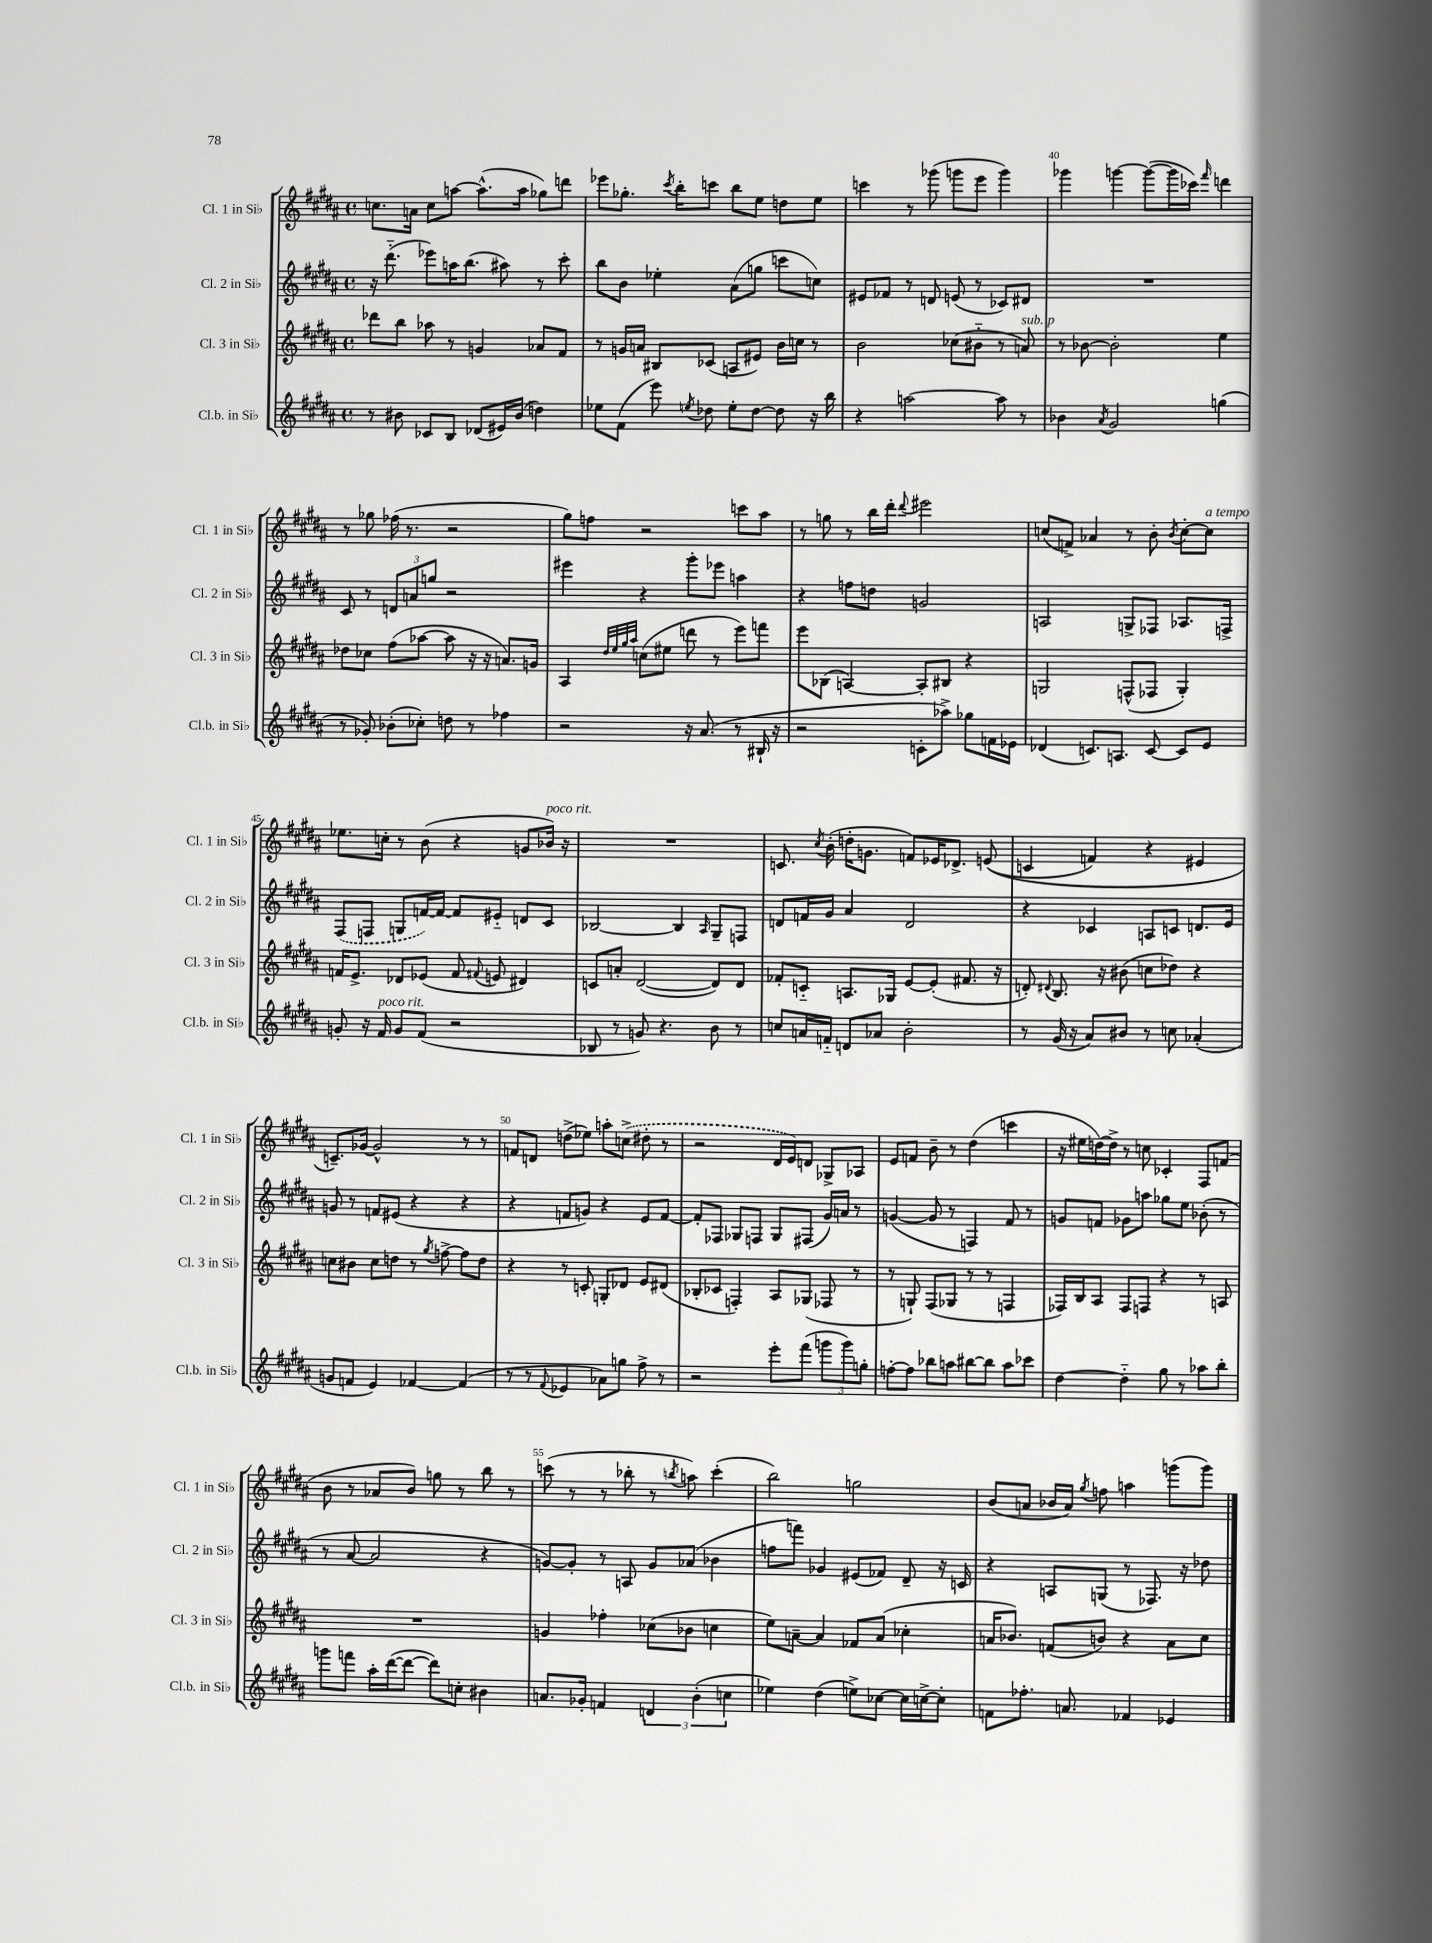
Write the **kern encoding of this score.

**kern	**kern	**kern	**kern
*staff4	*staff3	*staff2	*staff1
*clefG2	*clefG2	*clefG2	*clefG2
*k[f#c#g#d#a#]	*k[f#c#g#d#a#]	*k[f#c#g#d#a#]	*k[f#c#g#d#a#]
*M4/4	*M4/4	*M4/4	*M4/4
*met(c)	*met(c)	*met(c)	*met(c)
8r	8ddd-	16r	8.cc
.	.	(8.ddd#'~	.
8b#	8bb	.	.
.	.	.	16a
8c-	8aa-	8eee-)	8cc
8B	8r	16aa	[8aa
.	.	(8.bb	.
(8d-	4g	.	(8.aa^^]
16e#)	.	8aa#)	.
(16b#	.	.	16aa
4dd)	8a-	8r	8gg-)
.	8f#	8ccc#'	8ddd
=	=	=	=
8ee-	8r	8bb	8eee-
(8f#	16g	8b	8.gg-'
.	16a	.	.
8eee)	8B#	4ee-'	.
.	.	.	8qccc#
.	.	.	16bb'
8qee	.	.	.
8dd-	(8c-	.	8ccc
8ee'	8A	(8a#	8bb
[8dd-	8e#)	8gg	8ee
8dd-]	16b	8ccc	8dd
.	16cc	.	.
16r	8r	8cc)	8ee
16bb	.	.	.
=	=	=	=
4r	2b	8e#	4ccc
.	.	8f-	.
[2aa	.	8r	8r
.	.	8d	(8ggg-
.	(8cc-	(8e	8ggg
.	8b#'~	8r	8eee
8aa]	8r	8c-)	4ggg)
8r	8a)	8d#	.
=	=	=	=
4b-	8r	1r	4ggg-
.	[8b-	.	.
8qa#	.	.	.
2g#	2b-']	.	[4ggg
.	.	.	(8ggg_
.	.	.	16ggg]
.	.	.	16ccc-)
.	.	.	16qqfff#
(4gg	4ee	.	4ddd
=	=	=	=
8r	8dd-	8c#	8r
8g-')	8cc-	8r	8gg-
(8b-'	(8ff#	12d	(16ff-
.	.	.	8.r
.	.	12a	.
8cc-')	[8aa-	.	.
.	.	12gg	.
8dd	8aa-]	2r	2r
8r	16r	.	.
.	16r	.	.
4ff-	8.a)	.	.
.	16g	.	.
=	=	=	=
2r	4A#	4eee#	8gg#)
.	.	.	8ff
.	32qqdd#	.	.
.	32qqee	.	.
.	32qqgg#	.	.
.	32qqaa#	.	.
.	(8cc	4r	2r
.	8ee#	.	.
16r	8ddd	8ggg#'	.
(8.a#	.	.	.
.	8r	8eee-	.
8r	8eee)	4aa	8ccc
16B#`	8fff	.	8aa#
16r	.	.	.
=	=	=	=
2r	8eee	4r	8r
.	(8B-	.	8gg
.	[4A)	8ff	8r
.	.	8dd	16bb
.	.	.	16ddd#'
.	.	.	8qqddd#
8c'	8A']	2g	2eee#
8aa-^)	8B#	.	.
8gg-	4r	.	.
16f	.	.	.
16e-	.	.	.
=	=	=	=
(4d-	2G	2A	(8cc
.	.	.	8f^)
8.c)	.	.	4a-
8.A	.	.	.
.	(8F^^	8G^	8r
[8c	8F-	8F-	8b'
.	.	.	8qb
8c]	4G')	8.A-	[8cc'
8e	.	.	8cc]
.	.	16F^	.
=	=	=	=
8g'	16f	(8F#	8.ee-
.	8.e^	.	.
16r	.	8F	.
16f#	.	.	16cc'
8g	8d-	8G	8r
(8f#	(8e-	[16f)	(8b
.	.	16f_	.
2r	8f	8f]	4r
.	8qqf#	.	.
.	8e	8e#'~	.
.	4d#)	8d	8g
.	.	8c#	16b-)
.	.	.	16r
=	=	=	=
8B-	8c	[2B-	1r
8r	8a'	.	.
8g)	([2d#	.	.
4.r	.	.	.
.	.	4B-]	.
.	.	16qqA#	.
8b	8d#])	8G#~	.
8r	8d#	8F	.
=	=	=	=
8cc	8f-'	8d	8.c
16a	8c'~	16f	.
.	.	.	8qcc#
16f'~	.	16g#	(16b'
8d	8.A	4a#	16dd'
.	.	.	8.g
8a-	.	.	.
.	16G-	.	.
2b'	[8e	2d	8f)
.	(8e']	.	16e-
.	.	.	8.d-^
.	8.f#	.	.
.	.	.	&((8e
.	16r	.	.
=	=	=	=
8r	8d')	4r	4c
.	8qqd#	.	.
(16g#	8.B	.	.
16r	.	.	.
8a#)	.	4c-	4f)
.	16r	.	.
8b#	(8b#	.	.
8r	8cc	8A	4r
8cc	8dd-)	8c	.
(4a-'	4r	8.d	4e#
.	.	16e	.
=	=	=	=
8g	8cc	8g	8.c~&)
8f	8b#	8r	.
.	.	.	[16g-
4e)	8cc	8f	2g-^^]
.	8dd	(8e#	.
[4f-	8r	4r	.
.	8qgg#	.	.
.	[8ff^	.	.
(4f-]	8ff]	4r	8r
.	8dd	.	8r
=	=	=	=
8r	4r	4r	8f
8r	.	.	8d
8qqf#	.	.	.
4e-	8r	8f	(8dd^
.	8c'	8g)	8ee-)
8a-)	8G'	4r	8aa'
8gg	8d-	.	(8cc^
8ff#^	8e	8e	8dd#'
8r	(8d#	[8f	8r
=	=	=	=
2r	8B-'	8f']	2r
.	8c-	8F-	.
.	4F')	8G-	.
.	.	8F	.
8eee'	8A#	8G-	16d#
.	.	.	16e)
(8fff#	(8G-	(8F#	8d
12ggg	8F-	16g#)	8G-^
.	.	16a	.
12ggg)	.	.	.
.	8r	8r	8A-
12gg'	.	.	.
=	=	=	=
[8ff'	8r	([4g	8e
8ff]	8G`)	.	8f
8bb-	(8F#	8g]	8b~
8aa	8G-	8r	8r
[8bb#	8r	4F)	(4dd#
8bb#]	8r	.	.
8aa	4F	8f#	4ccc
8ccc-	.	8r	.
=	=	=	=
[4dd#	16F-)	8g	16r
.	16B	.	16ee#
.	8A#	8f	[16dd)
.	.	.	16dd^]
4dd#'~]	8F-	8g-	8r
.	8F	8aa	8cc
8gg#	4r	8gg-	4c-'
8r	.	8ee	.
8aa-	8r	(8b-'	8F#
8bb'	8A	8r	(8f
=	=	=	=
8ggg	1r	8r	8b
8fff	.	[8a#	8r
16aa#'	.	2a#]	8a-
([16ddd#	.	.	.
8ddd#_	.	.	8b)
8ddd#])	.	.	8gg
8cc'	.	.	8r
4b#	.	4r	8bb
.	.	.	8r
=	=	=	=
8.a	4g	[8g)	(8ccc
.	.	8g']	8r
16g-'	.	.	.
4f	4ff-'	8r	8r
.	.	8A	8bb-'
6d	(8cc-	8g	8r
.	.	.	8qbb
.	8b-	(8a-	8aa)
(6b'	.	.	.
.	4cc	4b-	(4ccc'
6cc	.	.	.
=	=	=	=
4ee-)	8ee)	8ff	2bb)
.	[8a~	8fff)	.
(4dd#	4a]	4g-	.
8ee^)	8f-	(8e#	2gg
[8cc-	(8a	8f-)	.
16cc-]	4cc-'	8d#~	.
[16cc^	.	.	.
8cc']	.	16r	.
.	.	16c	.
=	=	=	=
8f	16a	4r	(8b
.	8.b-)	.	.
8.ff-'	.	.	8a
.	(8f	8A	16b-
8.a	.	.	16a)
.	.	.	8qgg#
.	8b)	(8G	8ff
4f-	4r	8r	4aa
.	.	8.F-)	.
4e-	8a	.	(8ggg
.	.	16r	.
.	8cc#	8dd-	8ggg)
==	==	==	==
*-	*-	*-	*-
